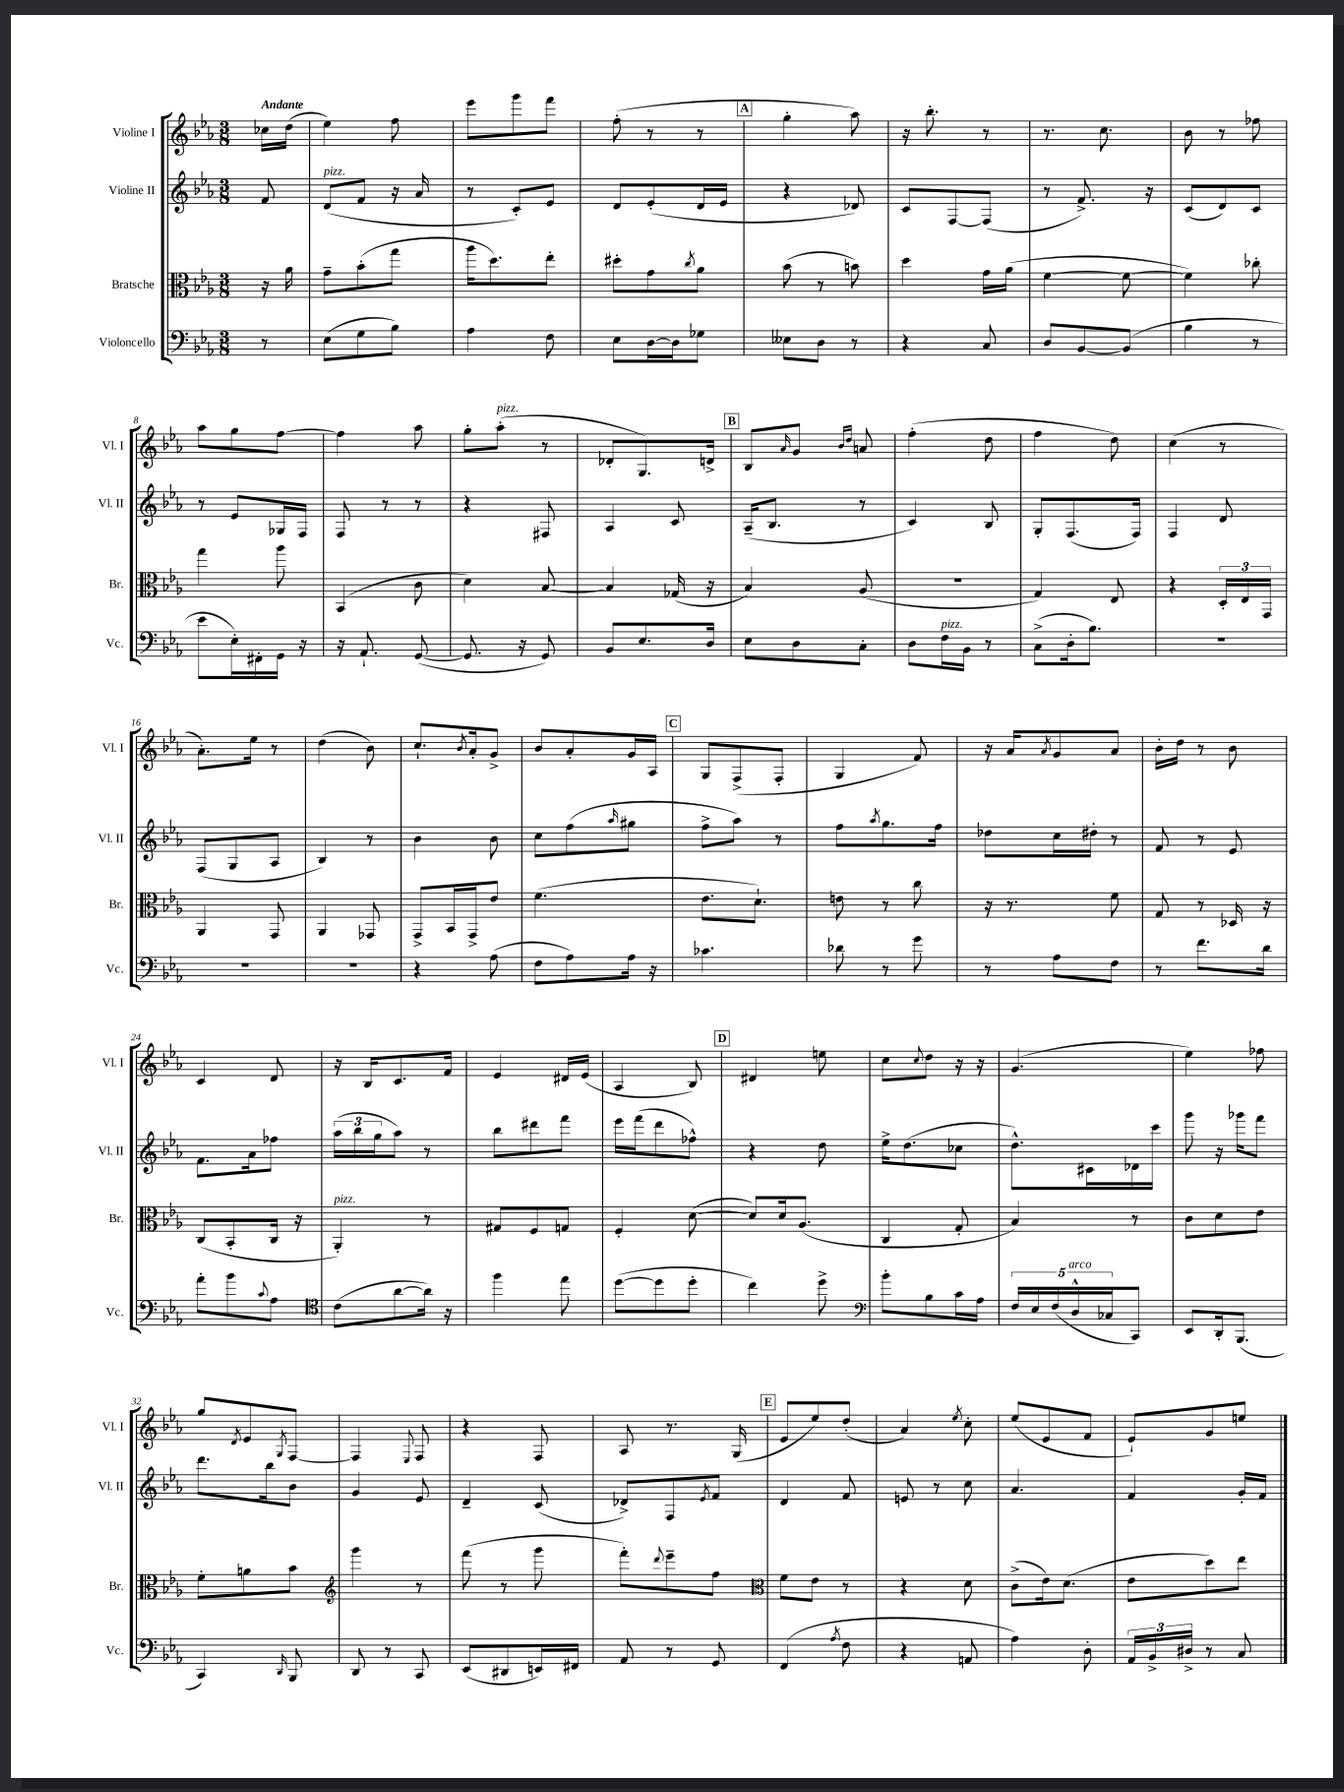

**kern	**kern	**kern	**kern
*staff4	*staff3	*staff2	*staff1
*clefF4	*clefC3	*clefG2	*clefG2
*k[b-e-a-]	*k[b-e-a-]	*k[b-e-a-]	*k[b-e-a-]
*M3/8	*M3/8	*M3/8	*M3/8
8r	16r	8f/	16cc-\LL
.	16a-\	.	(16dd\JJ
=	=	=	=
(8E-\L	8g~\L	(8d/L	4ee-\)
8G\	(8b-'\	8f/J	.
8B-\J)	8gg\J	16r	8ff\
.	.	16a-/	.
=	=	=	=
4A-\	16aa-\LK	8r	8eee-\L
.	8.dd\)	.	.
.	.	8c'/L)	8ggg\
8F\	8ee-'\J	8e-/J	8fff\J
=	=	=	=
8E-\L	8dd#'\L	8d/L	(8ff'\
[16D\L	8g\	(8e-'/	8r
16D\]J	.	.	.
.	8qcc/	.	.
8G-\J	8a-\J	16d/L	8r
.	.	16e-/JJ	.
=	=	=	=
8E--\L	(8b-\	4r	4gg'\
8D\J	8r	.	.
8r	8b\)	8d-/)	8aa-\)
=	=	=	=
4r	4dd\	8c/L	16r
.	.	.	8.bb-'\
.	.	[8F/	.
8C/	16g\LL	(8F/]J	8r
.	(16a-\JJ	.	.
=	=	=	=
8D/L	[4f\	8r	8.r
[8BB-/	.	8.f^/)	.
.	.	.	8.cc\
(8BB-/]J	8f\_	.	.
.	.	16r	.
=	=	=	=
4B-\	4f\])	(8c/L	8b-\
.	.	8d/)	8r
8r	8cc-'\	8c/J	8ff-\
=	=	=	=
8e-\L	4gg\	8r	8aa-\L
16E-'\L)	.	8e-/L	8gg\
16FF#'\	.	.	.
16GG\JJ	8aa-\	16G-/L	[8ff\J
16r	.	16F/JJ	.
=	=	=	=
16r	(4BB-/	8F/	4ff\]
8.AA-`/	.	.	.
.	.	8r	.
([8GG/	8c\	8r	8aa-\
=	=	=	=
8.GG/]	4d\)	4r	8gg'\L
.	.	.	(8aa-'\J
16r	.	.	.
8GG/)	[8B-/	8F#/	8r
=	=	=	=
8BB-/L	4B-/]	4A-/	8d-'/L
8.E-/	.	.	8.G/)
.	(16G-/	8c/	.
16D/Jk	16r	.	16d^/Jk
=	=	=	=
8E-\L	4B-/)	(16A-~/LK	8B-/L
.	.	8.B-/J	.
.	.	.	16qqa-/
8D\	.	.	8g/J
.	.	.	16qqb-/LL
.	.	.	16qqdd/JJ
8C'\J	(8A-/	8r	8a/
=	=	=	=
8D\L	4.r	4c/)	(4ff'\
16F\L	.	.	.
16BB-\JJ	.	.	.
8r	.	8B-/	8dd\
=	=	=	=
(8C^\L	4G/)	8G'/L	4ff\
16D'\k	.	(8.F/	.
8.B-\J)	.	.	.
.	8E-/	.	8dd\)
.	.	16F/Jk)	.
=	=	=	=
4.r	4r	4F/	(4cc\
.	24D'/LL	8d/	8r
.	24E-/	.	.
.	24GG/JJ	.	.
=	=	=	=
4.r	4AA-/	(8F/L	8.a-'\L)
.	.	8G/	.
.	.	.	16ee-\Jk
.	8GG/	8A-/J	8r
=	=	=	=
4.r	4AA-/	4B-/)	(4dd\
.	8GG-/	8r	8b-\)
=	=	=	=
4r	8GG^/L	4b-\	8.cc`/L
.	16BB-/L	.	.
.	.	.	8qb-/
.	16GG^/J	.	16a-'/k
(8A-\	8e-/J	8b-\	8g^/J
=	=	=	=
8F\L	(4.f\	8cc\L	8b-/L
8A-\)	.	(8ff\	8a-'/
.	.	16qqaa-/	.
16A-\Jk	.	8gg#\J	16g/L
16r	.	.	16A-/JJ
=	=	=	=
4.c-\	8.e-\L	8ff^\L	8G/L
.	.	8aa-\J)	(8F^/
.	8.d`\J)	.	.
.	.	8r	8F'/J
=	=	=	=
8d-\	8e\	8ff\L	4G/
.	.	8qaa-/	.
8r	8r	8.gg\	.
8g\	8cc\	.	8f/)
.	.	16ff\Jk	.
=	=	=	=
8r	16r	8dd-\L	16r
.	8.r	.	16a-/LK
.	.	.	8qa-/
8A-\L	.	16cc\L	8g/
.	.	16dd#'\JJ	.
8F\J	8f\	8r	8a-/J
=	=	=	=
8r	8G/	8f/	16b-'\LL
.	.	.	16dd\JJ
8.f\L	8r	8r	8r
.	16D-/	8e-/	8b-\
16d\Jk	16r	.	.
=	=	=	=
8a-'\L	(8C/L	8.f\L	4c/
8b-\	8BB-'/	.	.
.	.	16a-\k	.
8qqc/	.	.	.
8A-\J	16C/Jk	8ff-\J	8d/
.	16r	.	.
=	=	=	=
*clefC4	*	*	*
(8c\L	4AA-'/)	(24aa-\LL	16r
.	.	24bb-\	.
.	.	.	16B-/LK
.	.	24gg\J	.
[8a-\	.	8aa-\J)	8.c/
16a-\]Jk)	8r	8r	.
16r	.	.	16f/Jk
=	=	=	=
4ff\	8G#/L	8bb-\L	4e-/
.	8F/	8ddd#\	.
8ee-\	8G/J	8fff\J	16d#/LL
.	.	.	(16e-/JJ
=	=	=	=
([8dd\L	4F'/	16eee-\LL	4A-/
.	.	(16fff\J	.
8dd\]	.	8ddd\	.
8dd'\J	([8d\	8ff-^^\J)	8B-/)
=	=	=	=
4cc\)	8d/]L)	4r	4d#/
.	16d/k	.	.
.	(8.A-/J	.	.
8dd^\	.	8dd\	8ee\
=	=	=	=
*clefF4	*	*	*
8b-'\L	4C/	16ee-^\LK	8cc\L
.	.	(8.dd\	.
.	.	.	8qqcc/
8B-\	.	.	8dd\J
16c\L	8G'/	8cc-\J	16r
16A-\JJ	.	.	16r
=	=	=	=
20F/LL	4B-/)	8.dd^^\L)	(4.g/
20E-/	.	.	.
(20F/	.	.	.
20D^^/	.	.	.
.	.	16c#\L	.
20C-/J	.	.	.
8CC/J)	8r	16d-\	.
.	.	16ccc\JJ	.
=	=	=	=
8EE-/L	8c\L	8ggg\	4ee-\)
16DD'/k	8d\	16r	.
(8.BBB-/J	.	16ggg-\LK	.
.	8e-\J	8fff\J	8ff-\
=	=	=	=
4CC/)	8f'\L	8.ddd\L	8gg/L
.	.	.	8qd/
.	8a\	.	8e-/
.	.	16bb-\k	.
16qqDD/	.	.	8qG/
8BBB-/	8b-\J	8b-\J	[8F/J
=	=	=	=
*	*clefG2	*	*
8DD/	4ggg\	4g/	4F/]
8r	.	.	.
.	.	.	8qqE-/
8CC/	8r	8e-/	8F/
=	=	=	=
(8EE-/L	(8fff\	4d~/	4r
8DD#/	8r	.	.
16EE/L)	8ggg\	(8c/	8F/
16FF#/JJ	.	.	.
=	=	=	=
8AA-/	8fff'\L)	8d-^/L)	8A-/
.	8qqddd/	.	.
8r	8eee-~\	8F/	8.r
.	.	8qe-/	.
8GG/	8ff\J	8f/J	.
.	.	.	(16G/
=	=	=	=
*	*clefC3	*	*
(4FF/	8f\L	4d/	8e-/L
.	8e-\J	.	8ee-/)
8qA-/	.	.	.
8F\	8r	8f/	(8dd'/J
=	=	=	=
4r	4r	8e/	4a-/)
.	.	8r	.
.	.	.	8qee-/
8AA/	8d\	8cc\	8cc'\
=	=	=	=
4A-\)	(8c^\L	4.a-/	(8ee-/L
.	16e-\k)	.	8e-/
.	(8.d\J	.	.
8D'\	.	.	8f/J
=	=	=	=
24AA-/LL	8e-\L	4f/	8e-`/L)
24BB-^/	.	.	.
24D#^/JJ	.	.	.
8r	8dd\)	.	8g/
8C/	8ee-\J	16g'/LL	8ee/J
.	.	16f/JJ	.
==	==	==	==
*-	*-	*-	*-
